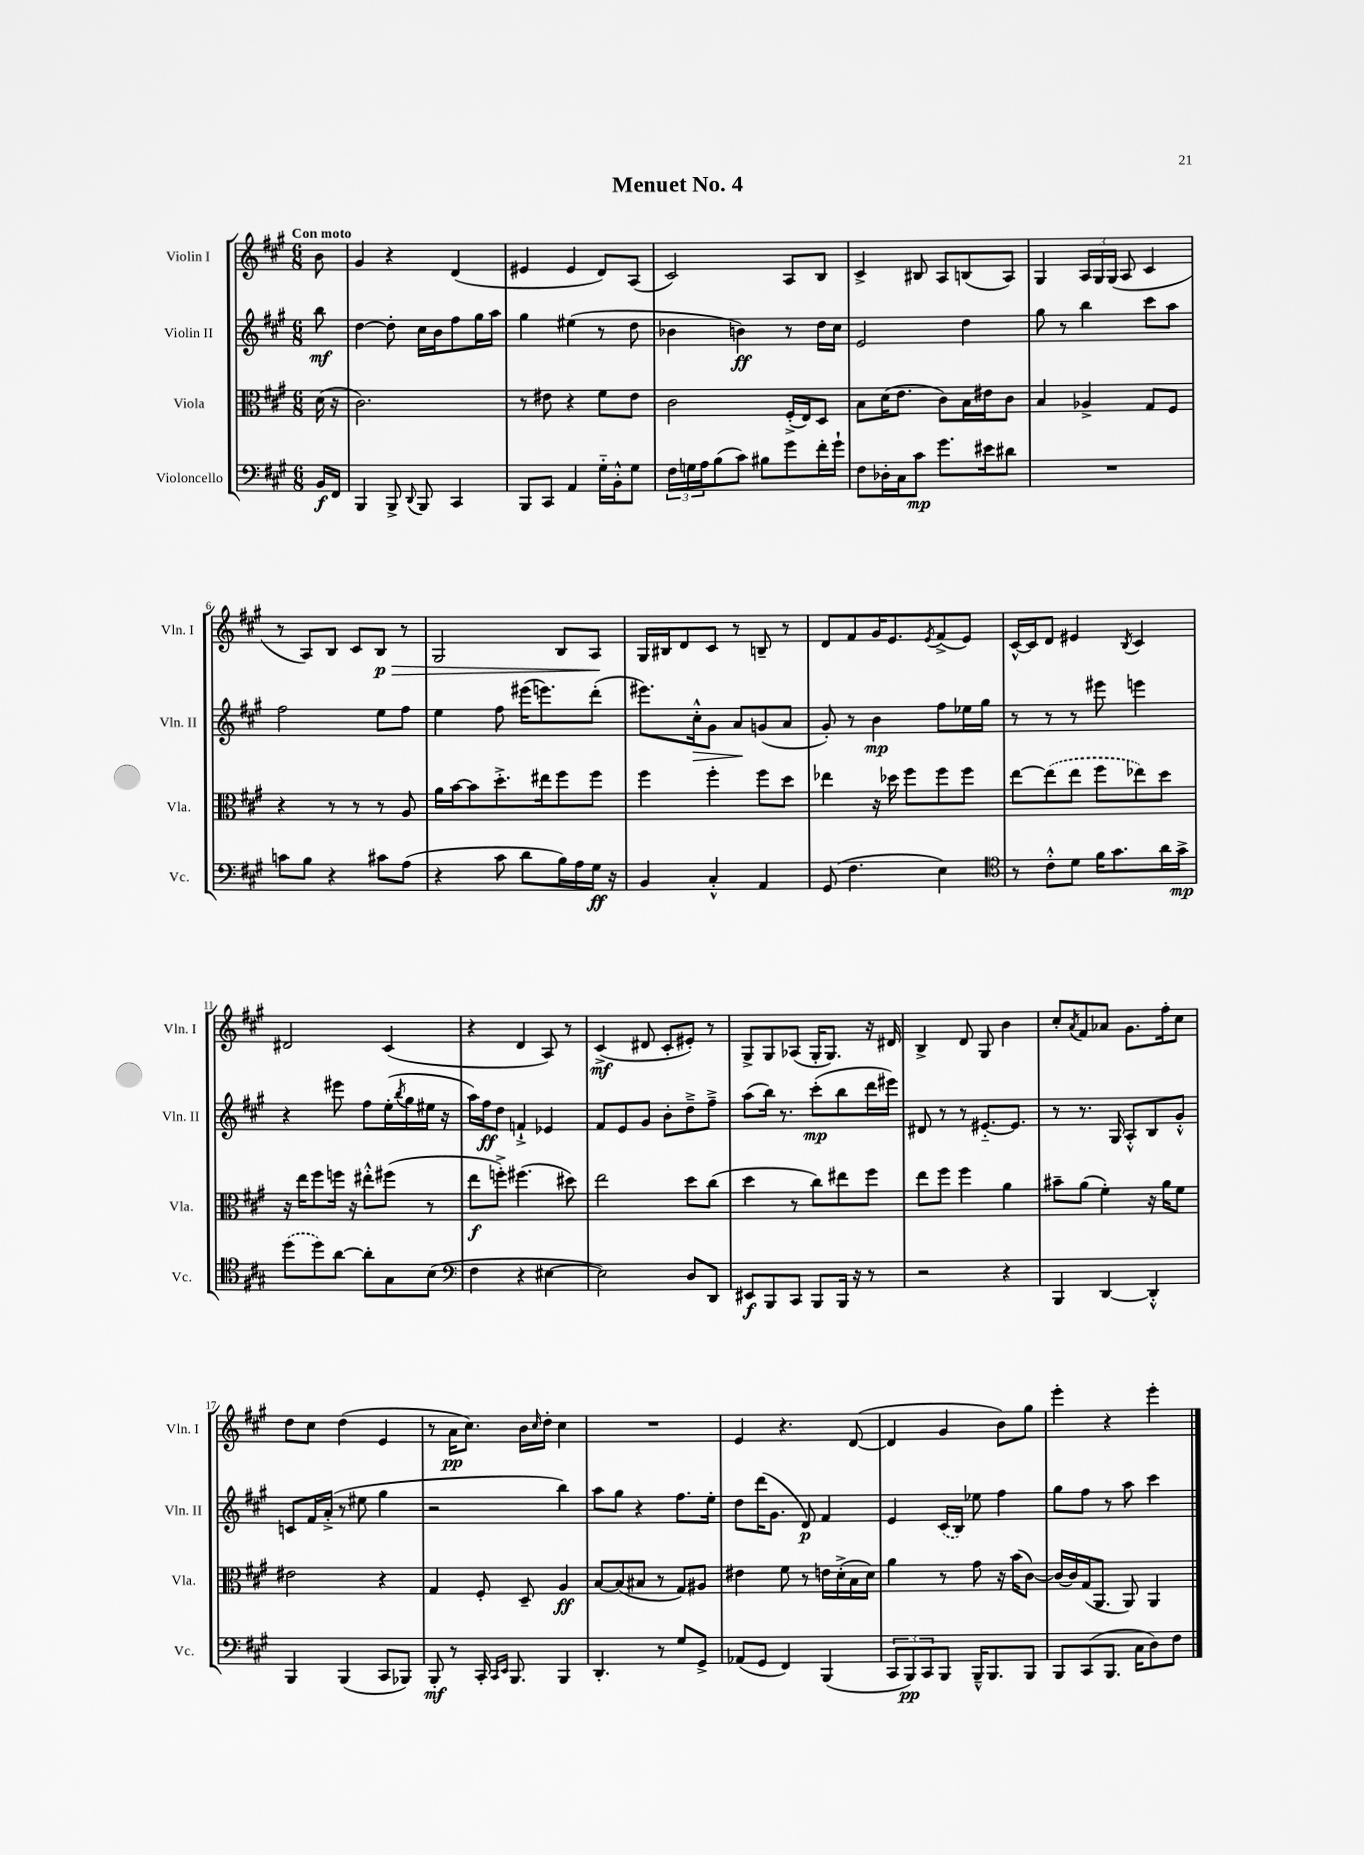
\header { title = "Menuet No. 4" }
<<
\new StaffGroup <<
\new Staff = "s0" \with { instrumentName = "Violin I" shortInstrumentName = "Vln. I" } {
    \clef treble \key a \major \numericTimeSignature \time 6/8 \partial 8 \tempo "Con moto"
    b'8 |
    gis'4 r4 d'4( |
    eis'4 eis'4 d'8) a8( |
    cis'2) a8 b8 |
    cis'4-> bis8 a8 b8( a8) |
    gis4 \tuplet 3/2 { a16 gis16 gis16( } a8 cis'4 |
    r8 a8) b8 cis'8 b8\p\> r8 |
    gis2 b8 a8\! |
    gis16 bis16 d'8 cis'8 r8 b8-- r8 |
    d'8 fis'8 gis'16 e'8. \acciaccatura { e'8 } fis'8->( e'8) |
    cis'16~-^ cis'16 d'8 eis'4 \acciaccatura { b8 } cis'4 |
    dis'2 cis'4( |
    r4 d'4 a8) r8 |
    cis'4->\mf( dis'8 cis'8-. eis'8-.) r8 |
    gis8-> gis8 aes8( gis16-. gis8.) r16 dis'16 |
    b4-> d'8 gis8 b'4 |
    cis''8-. \acciaccatura { a'8 } fis'8 aes'8 gis'8. fis''16-. cis''8 |
    d''8 cis''8 d''4( e'4 |
    r8 a'16\pp cis''8.) b'16 \grace { cis''16 } d''16-. cis''4 |
    R2. |
    e'4 r4. d'8~( |
    d'4 gis'4 b'8) gis''8 |
    e'''4-. r4 e'''4-. \bar "|." |
}
\new Staff = "s1" \with { instrumentName = "Violin II" shortInstrumentName = "Vln. II" } {
    \clef treble \key a \major \numericTimeSignature \time 6/8 \partial 8
    b''8\mf |
    d''4~ d''8-. cis''16 b'16 fis''8 gis''16 a''16 |
    gis''4 eis''4( r8 d''8 |
    bes'4 b'4\ff) r8 d''16 cis''16 |
    e'2 d''4 |
    gis''8 r8 b''4 cis'''8 a''8 |
    fis''2 e''8 fis''8 |
    e''4 fis''8 eis'''16( e'''8.) d'''8-.( |
    eis'''8.) cis''16-.-^\> gis'8 a'8\! g'8( a'8 |
    gis'8-.) r8 b'4\mp fis''8 ees''16 gis''16 |
    r8 r8 r8 eis'''8 e'''4 |
    r4 eis'''8 fis''8 e''16-.( \acciaccatura { b''8 } gis''16 eis''16 r16 |
    a''16) fis''16\ff d''8 f'4-!-> ees'4 |
    fis'8 e'8 gis'8 b'8-. d''8---> fis''8---> |
    a''8( b''16) r8. cis'''8-.\mp( b''8 d'''16 eis'''16) |
    dis'8 r8 r8 eis'8.~-_ eis'8. |
    r8 r8. gis16 a8-.-^ b8 gis'8-.-^ |
    c'8 fis'16 a'16-.->( r8 eis''8 gis''4 |
    r2 b''4) |
    a''8 gis''8 r4 fis''8. e''16-. |
    d''8 d'''16( gis'8. d'8\p) fis'4 |
    e'4 \once \slurDashed cis'16( b16) ees''8 fis''4 |
    gis''8 fis''8 r8 a''8 cis'''4 \bar "|." |
}
\new Staff = "s2" \with { instrumentName = "Viola" shortInstrumentName = "Vla." } {
    \clef alto \key a \major \numericTimeSignature \time 6/8 \partial 8
    d'16( r16 |
    cis'2.) |
    r8 eis'8 r4 fis'8 eis'8 |
    cis'2 fis16-.->( e16) d8 |
    b8 d'16( e'8. cis'8) b16 eis'16 cis'8 |
    b4 aes4-> gis8 fis8 |
    r4 r8 r8 r8 a8 |
    a'16 b'16~ b'8 d''8.-.-> eis''16 fis''8 fis''8 |
    fis''4 fis''4-. fis''8 d''8 |
    ees''4 r16 des''16 fis''8 fis''8 fis''8 |
    e''8~ \once \slurDashed e''8( e''8 fis''8 ees''8) d''8 |
    r16 e''16 fis''8 f''16 r16 eis''8-.-^ fis''8( r8 |
    e''8\f f''8-.->) fis''4.( dis''8) |
    e''2 d''8 cis''8( |
    d''4 r8 cis''8) eis''8 fis''8 |
    e''8 fis''8 fis''4 a'4 |
    bis'8-- a'8( fis'4-.) r16 a'16 fis'8 |
    eis'2 r4 |
    gis4 fis8-. d8-- a4\ff |
    b8~ b8( bis8 r8 gis8) ais8 |
    eis'4 fis'8 r8 e'16 d'16-.->( b16 d'16) |
    a'4 r8 gis'8 r16 b'16( cis'8~) |
    cis'16~ cis'16 gis16( a,8. a,8) a,4 \bar "|." |
}
\new Staff = "s3" \with { instrumentName = "Violoncello" shortInstrumentName = "Vc." } {
    \clef bass \key a \major \numericTimeSignature \time 6/8 \partial 8
    b,16\f fis,16 |
    b,,4 b,,8-> \appoggiatura { d,8 } b,,8 cis,4 |
    b,,8 cis,8 a,4 gis16-_ b,16-.-^ gis8 |
    \tuplet 3/2 { fis16 g16 a16 } b8( cis'8) bis8 gis'8 fis'16-. gis'16-! |
    fis8 des16-. cis16 cis'8\mp gis'8. eis'16 dis'8 |
    R2. |
    c'8 b8 r4 cis'8 a8( |
    r4 cis'8 d'8 b16) a16 gis16\ff r16 |
    b,4 cis4-.-^ a,4 |
    gis,8( fis4. e4) |
    \clef tenor r8 cis'8-.-^ d'8 fis'16 gis'8. a'16 gis'16->\mp |
    \once \slurDashed d''8( d''8) a'8~ a'8-. gis8 b8( |
    \clef bass fis4 r4 eis4~ |
    eis2) d8 d,8 |
    eis,8\f b,,8 cis,8 b,,8 b,,16 r16 r8 |
    r2 r4 |
    b,,4 d,4~ d,4-.-^ |
    b,,4 b,,4( cis,8 bes,,8) |
    b,,8-.\mf r8 cis,16-. \grace { cis,16 e,16 } b,,8. b,,4 |
    d,4.-. r8 gis8 gis,8-> |
    aes,8( gis,8 fis,4) b,,4( |
    \tuplet 3/2 { cis,8 b,,8\pp) cis,8 } b,,8 b,,16---^ b,,8. b,,8 |
    b,,8 cis,8( b,,8. cis16 d8) fis8 \bar "|." |
}
>>
>>
